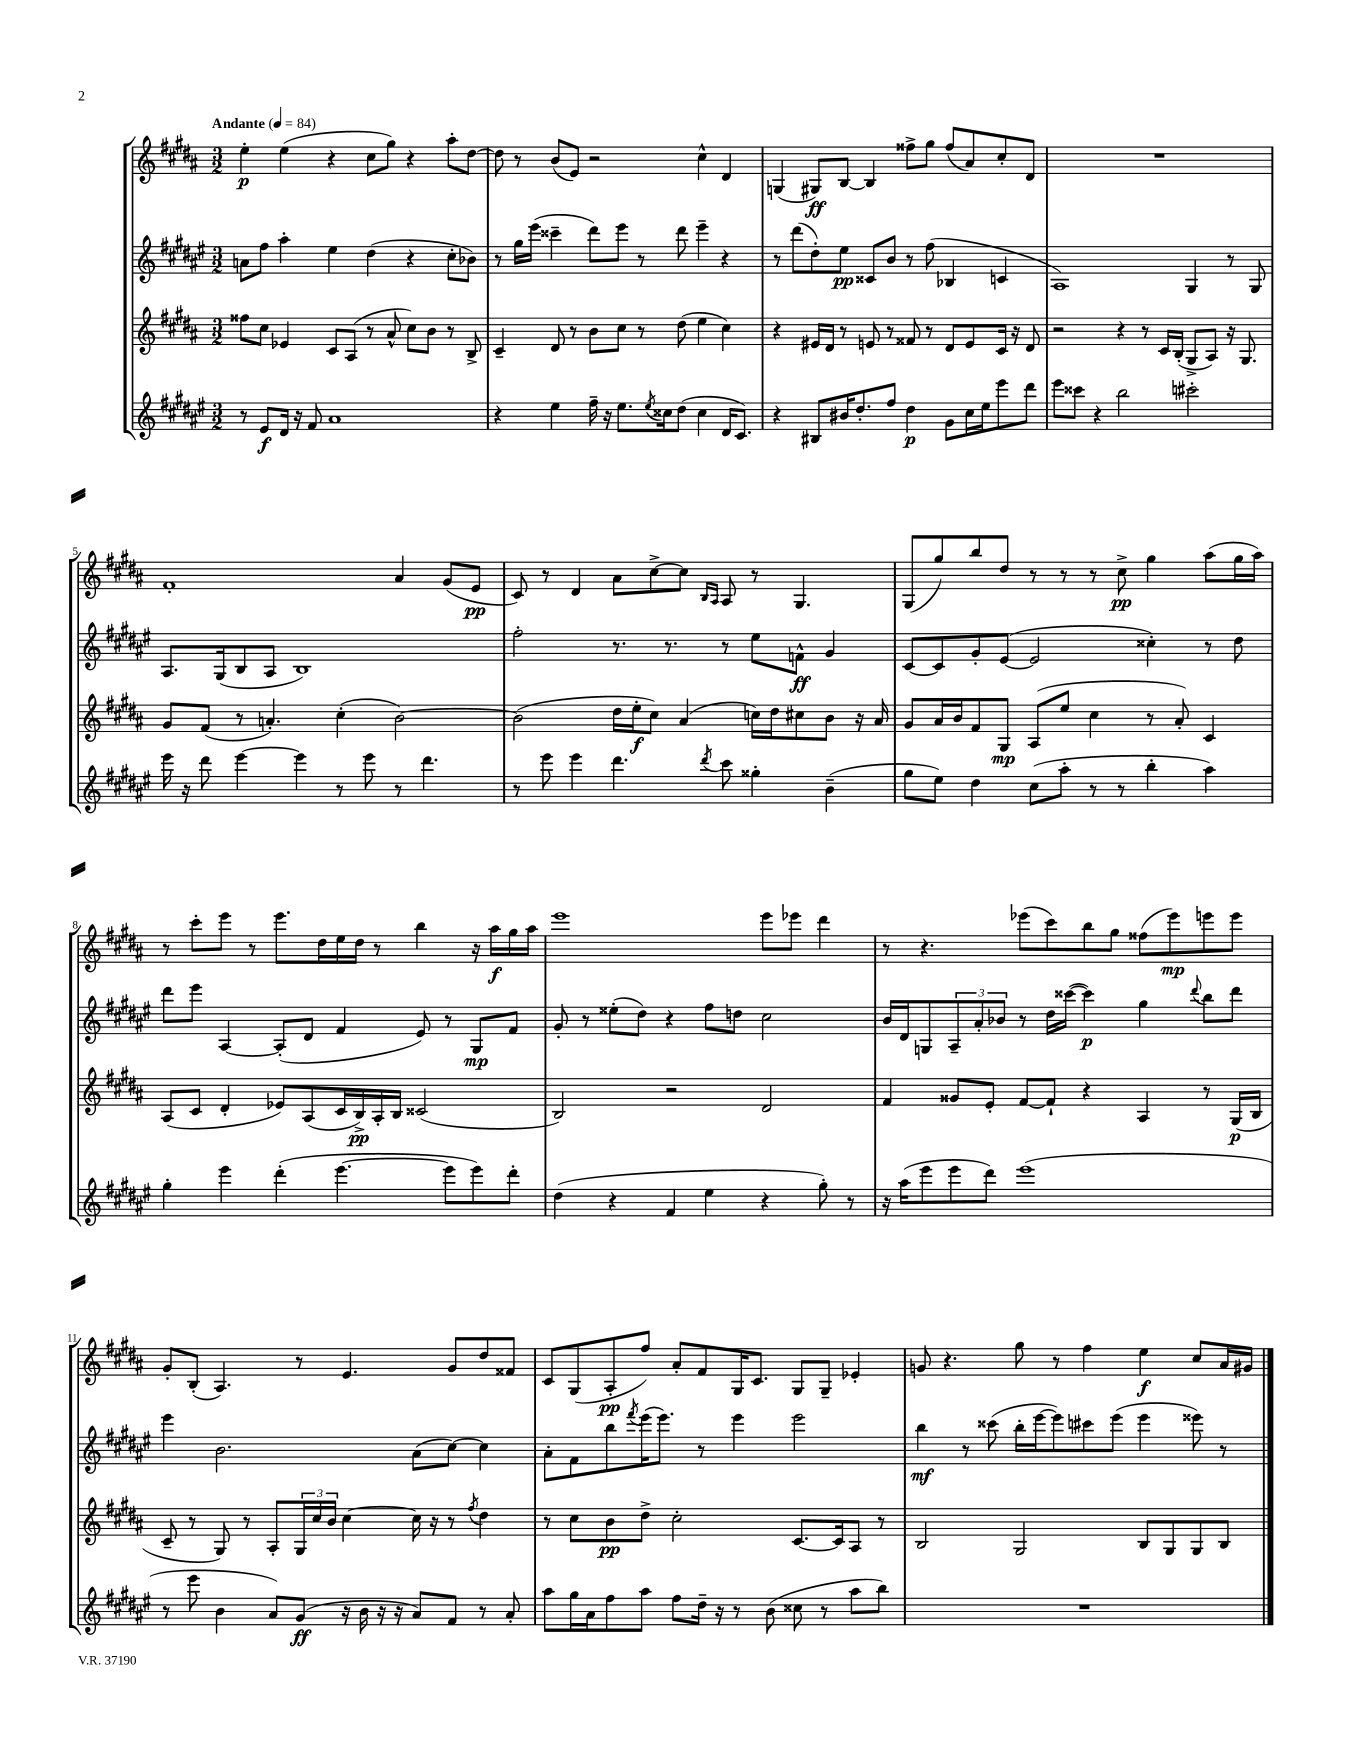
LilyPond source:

<<
\new StaffGroup <<
\new Staff = "s0" {
    \clef treble \key b \major \numericTimeSignature \time 3/2 \tempo "Andante" 4 = 84
    e''4-.\p e''4( r4 cis''8 gis''8) r4 ais''8-. dis''8~ |
    dis''8 r8 b'8( e'8) r2 cis''4-^ dis'4 |
    g4( gis8\ff) b8~ b4 fisis''8-> gis''8 fisis''8( ais'8) cis''8-. dis'8 |
    R1. |
    fis'1-. ais'4 gis'8( e'8\pp |
    cis'8) r8 dis'4 ais'8 cis''8~-> cis''8 \grace { b16 ais16 } ais8 r8 gis4. |
    gis8( gis''8) b''8 dis''8 r8 r8 r8 cis''8->\pp gis''4 ais''8( gis''16 ais''16) |
    r8 cis'''8-. e'''8 r8 e'''8. dis''16 e''16 dis''16 r8 b''4 r16 ais''16\f gis''16 ais''16 |
    e'''1 e'''8 ees'''8 dis'''4 |
    r8 r4. ees'''8( cis'''8) b''8 gis''8 fisis''8( ees'''8\mp) e'''8 e'''8 |
    gis'8-. b8-.( ais4.) r8 e'4. gis'8 dis''8 fisis'8 |
    cis'8 gis8( ais8-.\pp fis''8) ais'8-. fis'8 gis16 cis'8. gis8 gis8-- ees'4-. |
    g'8 r4. gis''8 r8 fis''4 e''4\f cis''8 ais'16 gis'16 \bar "|." |
}
\new Staff = "s1" {
    \clef treble \key fis \major \numericTimeSignature \time 3/2
    a'8 fis''8 ais''4-. eis''4 dis''4( r4 cis''8-. bes'8) |
    r8 gis''16 eis'''16( cisis'''4-- dis'''8) eis'''8 r8 dis'''8 eis'''4-- r4 |
    r8 dis'''8( dis''8-.) eis''8\pp cisis'8 b'8 r8 fis''8( bes4 c'4 |
    ais1) gis4 r8 gis8 |
    ais8. gis16( b8 ais8 b1) |
    fis''2-. r8. r8. r8 eis''8 f'8-^\ff gis'4 |
    cis'8~ cis'8 gis'8-. eis'8~( eis'2 cisis''4-.) r8 dis''8 |
    dis'''8 eis'''8 ais4~ ais8-.( dis'8 fis'4 eis'8) r8 gis8\mp fis'8 |
    gis'8-. r8 eisis''8-.( dis''8) r4 fis''8 d''8 cis''2 |
    b'16 dis'16 g8 \tuplet 3/2 { ais8-- ais'8-. bes'8 } r8 dis''16 cisis'''16~( cisis'''4\p) gis''4 \appoggiatura { dis'''8 } b''8 dis'''8 |
    eis'''4 b'2. ais'8( cis''8~) cis''4 |
    ais'8-. fis'8 b''8 \acciaccatura { fis'''8 } eis'''16( eis'''8.) r8 eis'''4 eis'''2 |
    b''4\mf r8 cisis'''8( b''16-. eis'''16~ eis'''8) cis'''8 eis'''8( eis'''4 eisis'''8) r8 \bar "|." |
}
\new Staff = "s2" {
    \clef treble \key b \major \numericTimeSignature \time 3/2
    fisis''8 cis''8 ees'4 cis'8 ais8( r8 ais'8-^ cis''8) b'8 r8 b8-> |
    cis'4-- dis'8 r8 b'8 cis''8 r8 dis''8( e''4 cis''4) |
    r4 eis'16 dis'16 r8 e'8 r8 fisis'8 r8 dis'8 e'8 cis'16 r16 dis'8 |
    r2 r4 r8 cis'16 b16-.( gis8-> ais8) r16 gis8. |
    gis'8 fis'8( r8 a'4.-.) cis''4-.( b'2~) |
    b'2( dis''16 e''16-.\f cis''8) ais'4( c''16) dis''16 cis''8 b'8 r16 ais'16 |
    gis'8 ais'16 b'16 fis'8 gis8\mp ais8( e''8 cis''4 r8 ais'8-.) cis'4 |
    ais8( cis'8 dis'4-. ees'8) ais8( cis'16 b16->\pp) ais16-. b16 cisis'2( |
    b2) r2 dis'2 |
    fis'4 gisis'8 e'8-. fis'8~ fis'8-! r4 ais4 r8 gis16\p( b16 |
    cis'8-- r8 gis8) r8 ais8-. \tuplet 3/2 { gis16 cis''16 b'16 } cis''4~ cis''16 r16 r8 \acciaccatura { fis''8 } dis''4 |
    r8 cis''8 b'8\pp dis''8-> cis''2-. cis'8.~ cis'16 ais8 r8 |
    b2 gis2 b8 gis8 gis8 b8 \bar "|." |
}
\new Staff = "s3" {
    \clef treble \key fis \major \numericTimeSignature \time 3/2
    r8 eis'8\f dis'16 r16 fis'8 ais'1 |
    r4 eis''4 fis''16-- r16 eis''8. \acciaccatura { eis''8 } cisis''16 dis''8( cisis''4 dis'16 cis'8.) |
    r4 bis8 bis'16 dis''8.-. fis''8 dis''4\p gis'8 cis''16 eis''16 eis'''8 dis'''8 |
    eis'''8 cisis'''8 r4 b''2 cis'''2-. |
    eis'''16 r16 dis'''8 eis'''4~ eis'''4 r8 eis'''8 r8 dis'''4. |
    r8 eis'''8 eis'''4 dis'''4. \acciaccatura { dis'''8 } cis'''8 gisis''4-. b'4--( |
    gis''8 eis''8) dis''4 cis''8( ais''8-. r8 r8 b''4-. ais''4) |
    gis''4-. eis'''4 dis'''4-.( eis'''4.~ eis'''8 eis'''8) dis'''8-. |
    dis''4( r4 fis'4 eis''4 r4 gis''8-.) r8 |
    r16 ais''16( eis'''8 eis'''8 dis'''8) eis'''1( |
    r8 eis'''8 b'4 ais'8) gis'8\ff( r16 b'16 r16 r16 ais'8) fis'8 r8 ais'8-. |
    ais''8 gis''16 ais'16 fis''8 ais''8 fis''8 dis''16-- r16 r8 b'8( cisis''8 r8 ais''8 b''8) |
    R1. \bar "|." |
}
>>
>>
